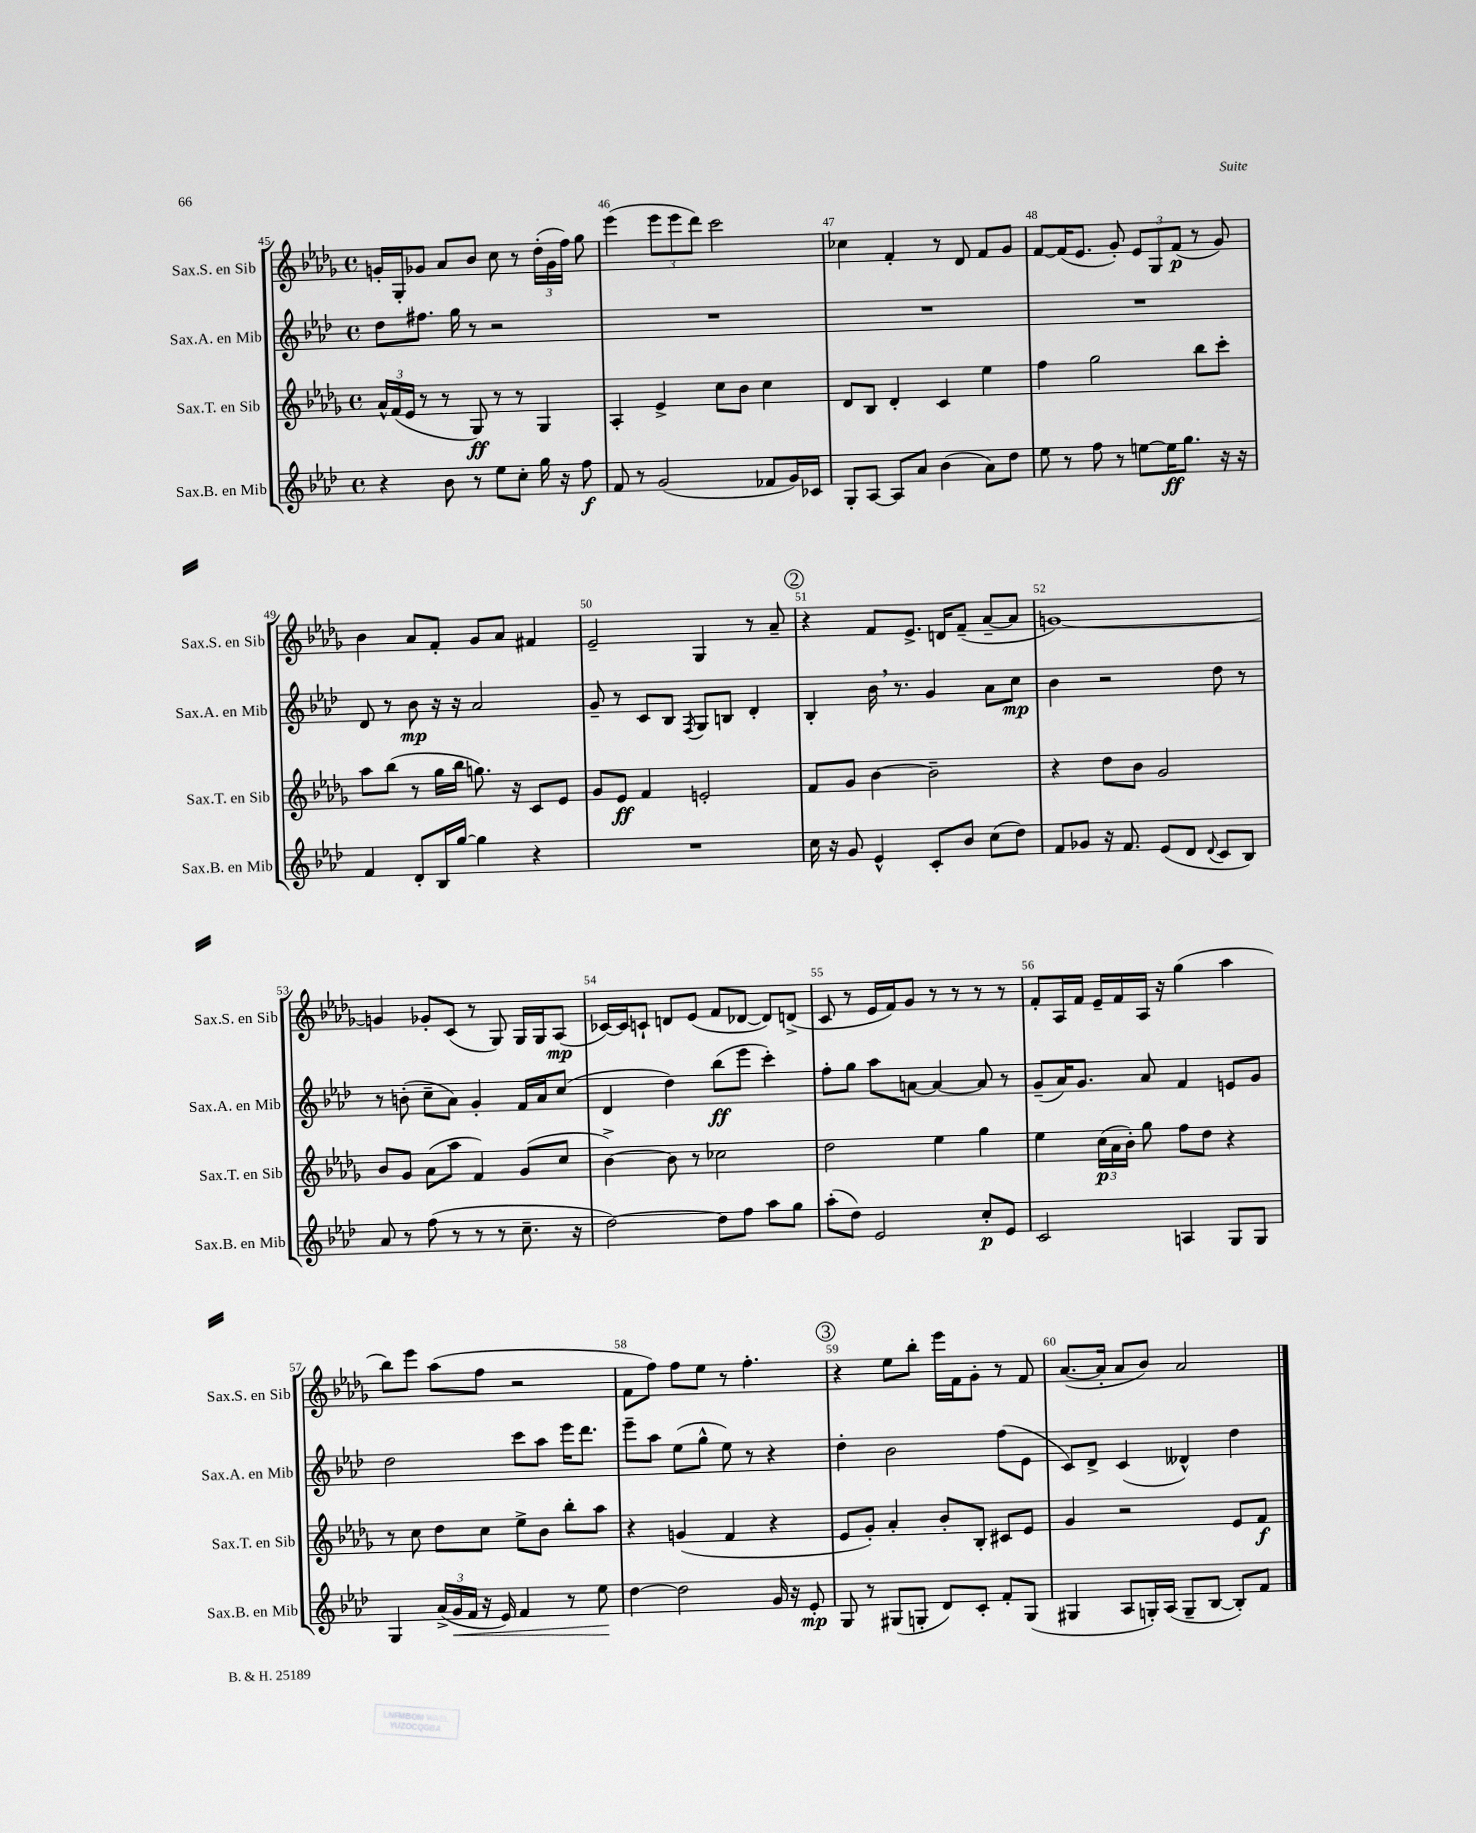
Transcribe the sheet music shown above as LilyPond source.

<<
\new StaffGroup <<
\new Staff = "s0" \with { instrumentName = "Sax.S. en Sib" shortInstrumentName = "Sax.S. en Sib" } {
    \clef treble \key des \major \defaultTimeSignature \time 4/4
    \autoBeamOff g'16[-. ges16-. ges'8] aes'8[ bes'8] c''8 r8 \tuplet 3/2 { des''16[-.( ges'16 f''16]) } ges''8 |
    ees'''4( \tuplet 3/2 { ees'''8[ ees'''8 des'''8]) } c'''2 |
    ces''4 f'4-. r8 des'8 f'8[ ges'8] |
    f'8[~ f'16( ees'8.] ges'8-.) \tuplet 3/2 { ees'8[ ges8 f'8]\p( } r8 ges'8) |
    bes'4 aes'8[ f'8]-. ges'8[ aes'8] fis'4 |
    ees'2-- ges4 r8 aes'8-- |
    \mark \markup { \circle "2" } r4 f'8[ ees'8.]-> d'16[ f'8]--( aes'8[~-- aes'8] |
    g'1~) |
    g'4 ges'8[-. c'8]( r8 ges8) ges16[ ges16 aes8]\mp( |
    ces'16[~) ces'16 c'8]-! d'8[ ees'8]( f'8[ des'8]~ des'8[) d'8]->( |
    c'8 r8 ees'16[ f'16) ges'8] r8 r8 r8 r8 |
    f'8[-. aes16 f'16] ees'16[-- f'16 aes16] r16 ges''4( aes''4 |
    bes''8[) ees'''8] aes''8[( f''8] r2 |
    f'8[ f''8]) f''8[ ees''8] r8 f''4.-. |
    \mark \markup { \circle "3" } r4 ees''8[ bes''8]-. ees'''16[ f'16 ges'8]-. r8 f'8 |
    aes'8.[~( aes'16]-. aes'8[ bes'8]) aes'2 \bar "|." |
}
\new Staff = "s1" \with { instrumentName = "Sax.A. en Mib" shortInstrumentName = "Sax.A. en Mib" } {
    \clef treble \key aes \major \defaultTimeSignature \time 4/4
    \autoBeamOff des''8[ fis''8.] g''16 r8 r2 |
    R1 |
    R1 |
    R1 |
    des'8 r8 bes'8\mp r16 r16 aes'2 |
    g'8-- r8 c'8[ bes8] \acciaccatura { f8 } g8[ b8] des'4-. |
    \mark \markup { \circle "2" } bes4-. bes'16 \breathe r8. g'4 aes'8[ c''8]\mp |
    bes'4 r2 des''8 r8 |
    r8 b'8-.( c''8[-- aes'8]) g'4-. f'16[ aes'16 c''8]( |
    des'4 des''4) bes''8[\ff( ees'''8] c'''4-.) |
    f''8[-. g''8] aes''8[ a'8]~ a'4~ a'8 r8 |
    g'8[--( aes'16) g'8.] aes'8 f'4 e'8[ g'8] |
    des''2 c'''8[ aes''8] ees'''16[ des'''8.] |
    ees'''8[-- aes''8] ees''8[( g''8]-^ ees''8) r8 r4 |
    \mark \markup { \circle "3" } des''4-. bes'2 f''8[( ees'8] |
    c'8[) des'8]-> c'4( deses'4-^) des''4 \bar "|." |
}
\new Staff = "s2" \with { instrumentName = "Sax.T. en Sib" shortInstrumentName = "Sax.T. en Sib" } {
    \clef treble \key des \major \defaultTimeSignature \time 4/4
    \autoBeamOff \tuplet 3/2 { aes'16[-^ f'16( ees'16] } r8 r8 ges8\ff) r8 r8 ges4 |
    aes4-. ees'4-> c''8[ bes'8] c''4 |
    des'8[ bes8] des'4-. c'4 ees''4 |
    f''4 ges''2 bes''8[ c'''8]-. |
    aes''8[ bes''8]( r8 ges''16[ bes''16] g''8.) r16 c'8[ ees'8] |
    ges'8[ ees'8]\ff f'4 e'2-. |
    \mark \markup { \circle "2" } f'8[ ges'8] bes'4~ bes'2-- |
    r4 des''8[ bes'8] ges'2 |
    bes'8[ ges'8] aes'8[( aes''8] f'4) ges'8[( c''8] |
    bes'4~->) bes'8 r8 ces''2 |
    des''2 ees''4 ges''4 |
    ees''4 \tuplet 3/2 { c''16[\p( aes'16 bes'16]-.) } ges''8 f''8[ des''8] r4 |
    r8 c''8 des''8[ c''8] ees''8[-> bes'8] bes''8[-. aes''8] |
    r4 g'4( f'4 r4 |
    \mark \markup { \circle "3" } ees'8[ ges'8]-.) aes'4-. bes'8[-. bes8]-. cis'8[ ees'8] |
    ges'4 r2 ees'8[ f'8]\f \bar "|." |
}
\new Staff = "s3" \with { instrumentName = "Sax.B. en Mib" shortInstrumentName = "Sax.B. en Mib" } {
    \clef treble \key aes \major \defaultTimeSignature \time 4/4
    \autoBeamOff r4 bes'8 r8 ees''8[ c''8]-. g''16 r16 f''8\f |
    f'8 r8 g'2( fes'8[ g'16) ces'16] |
    g8[-. aes8]~ aes8[ aes'8] bes'4( aes'8[) des''8] |
    ees''8 r8 f''8 r8 e''8[~ e''16\ff g''8.] r16 r16 |
    f'4 des'8[-. bes16 g''16]~ g''4 r4 |
    R1 |
    \mark \markup { \circle "2" } c''16 r16 g'8 ees'4-^ c'8[-. bes'8] c''8[( des''8]) |
    f'8[ ges'8] r16 f'8. ees'8[( des'8] \appoggiatura { des'8 } c'8[ bes8]) |
    aes'8 r8 f''8( r8 r8 r8 c''8.-- r16 |
    des''2~) des''8[ f''8] aes''8[ g''8] |
    aes''8[-.( des''8]) ees'2 c''8[-.\p ees'8] |
    c'2 a4 g8[ g8] |
    g4 \tuplet 3/2 { aes'16[->( g'16\< f'16] } r16 ees'16) f'4 r8 ees''8\! |
    des''4~ des''2 g'16 r16 ees'8-.\mp |
    \mark \markup { \circle "3" } g8 r8 gis8[( g8]-. des'8[) c'8]-. f'8[-. g8]( |
    gis4 aes8[ g16-.) aes16]( g8[-- bes8]~ bes8[-.) f'8] \bar "|." |
}
>>
>>
\layout { \context { \Score currentBarNumber = #45 \override BarNumber.break-visibility = ##(#f #t #t) barNumberVisibility = #all-bar-numbers-visible } }
